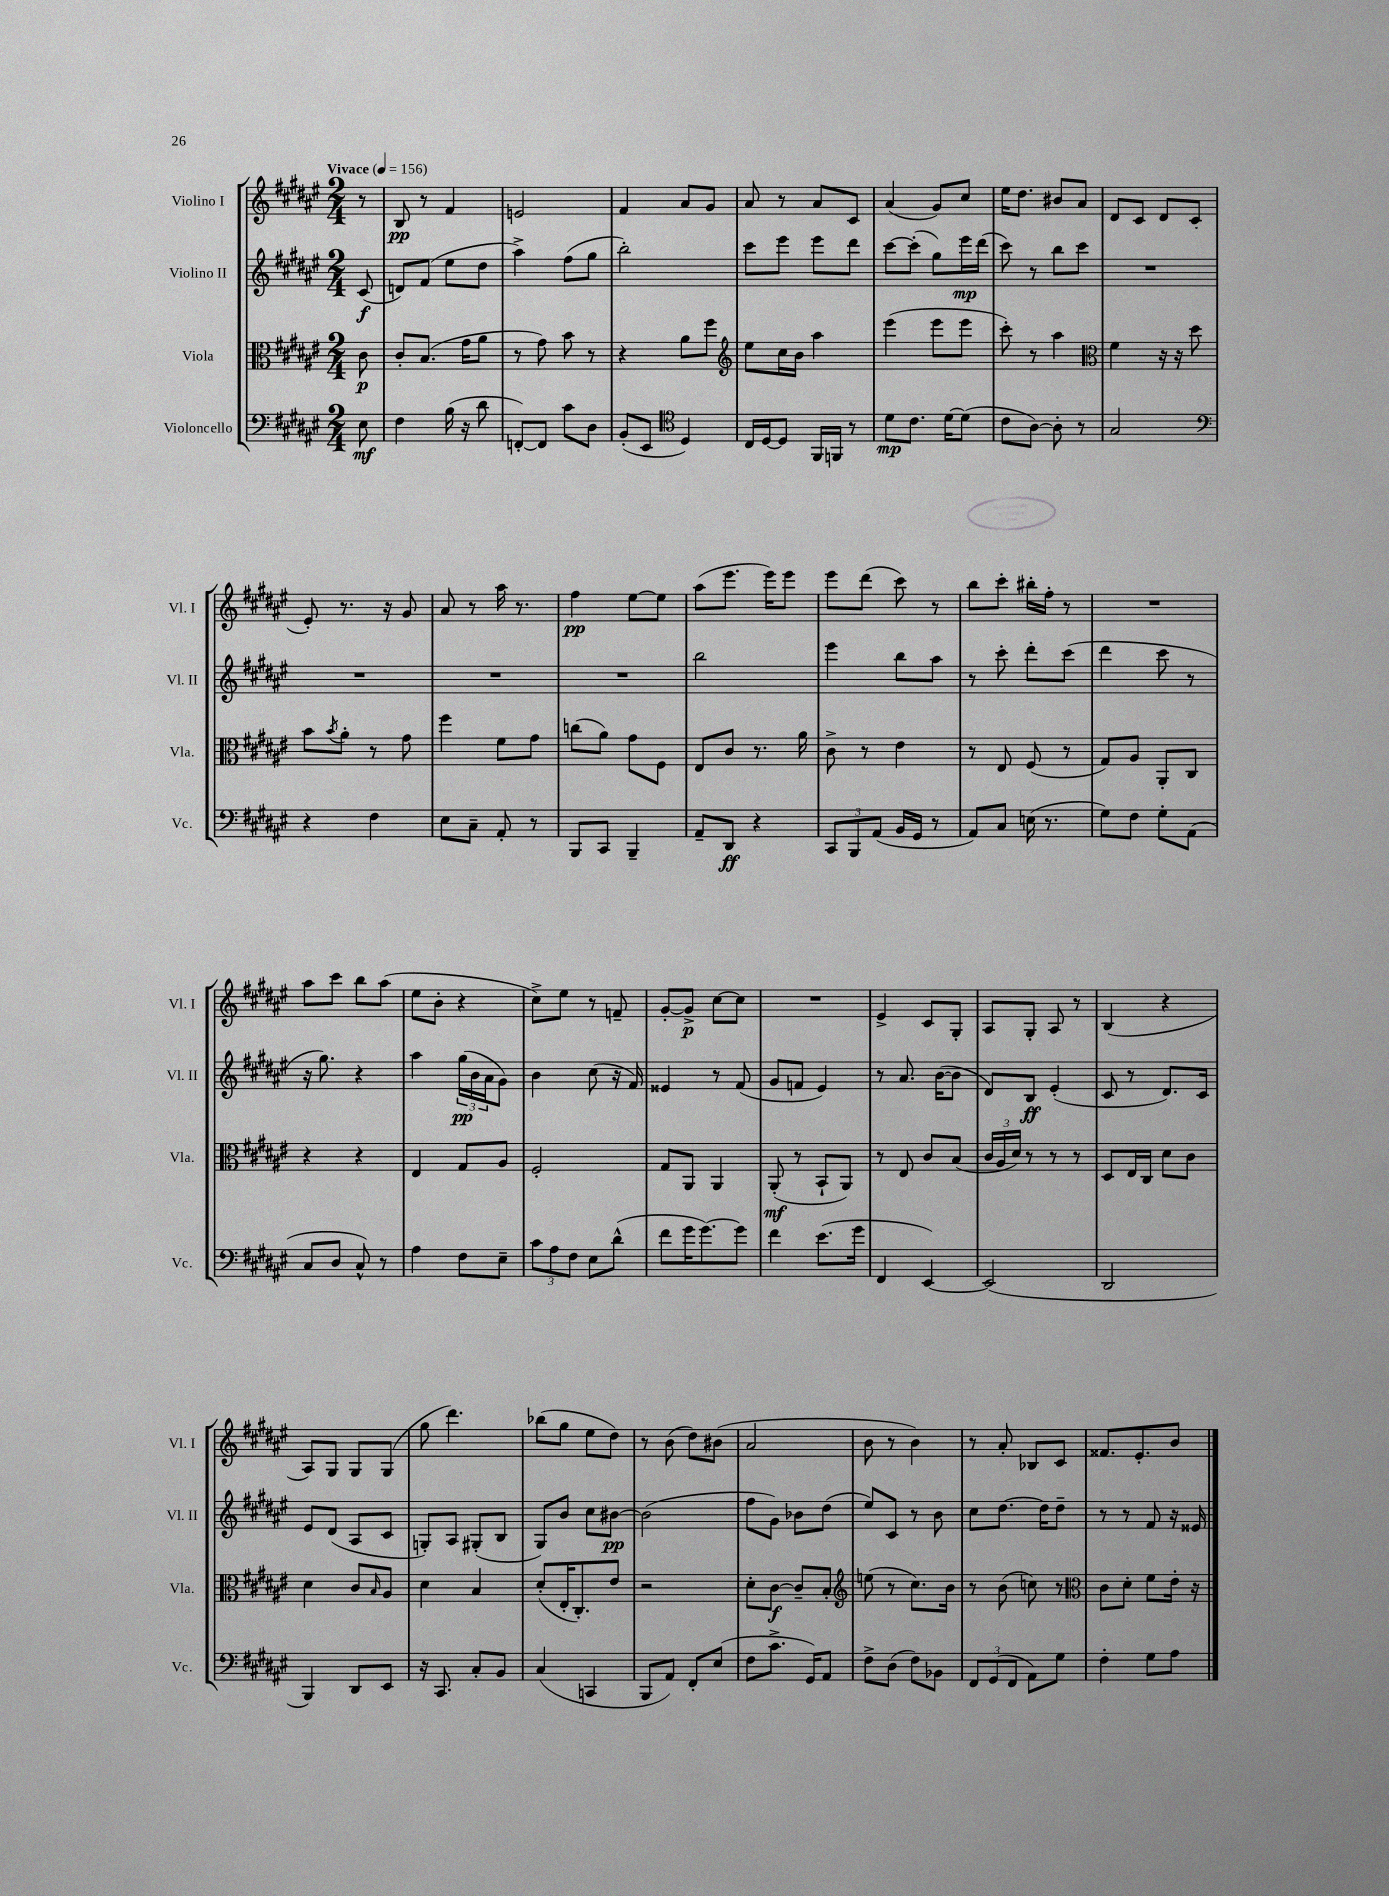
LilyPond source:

<<
\new StaffGroup <<
\new Staff = "s0" \with { instrumentName = "Violino I" shortInstrumentName = "Vl. I" } {
    \clef treble \key fis \major \numericTimeSignature \time 2/4 \partial 8 \tempo "Vivace" 4 = 156
    r8 |
    b8\pp r8 fis'4 |
    e'2 |
    fis'4 ais'8 gis'8 |
    ais'8 r8 ais'8 cis'8 |
    ais'4( gis'8) cis''8 |
    eis''16 dis''8. bis'8 ais'8 |
    dis'8 cis'8 dis'8 cis'8( |
    eis'8-.) r8. r16 gis'8 |
    ais'8 r8 ais''16 r8. |
    fis''4\pp eis''8~ eis''8 |
    ais''8( eis'''8. eis'''16) eis'''8 |
    eis'''8 dis'''8( cis'''8) r8 |
    b''8 cis'''8-. bis''16-. fis''16-. r8 |
    R2 |
    ais''8 cis'''8 b''8 ais''8( |
    eis''8 b'8-. r4 |
    cis''8->) eis''8 r8 f'8-- |
    gis'8~-. gis'8->\p cis''8~ cis''8 |
    R2 |
    eis'4-> cis'8 gis8-. |
    ais8 gis8-. ais8 r8 |
    b4( r4 |
    ais8) gis8 gis8 gis8( |
    gis''8 dis'''4.) |
    bes''8( gis''8 eis''8 dis''8) |
    r8 b'8( dis''8) bis'8( |
    ais'2 |
    b'8 r8 b'4) |
    r8 ais'8-. bes8 cis'8 |
    fisis'8. eis'8.-. b'8 \bar "|." |
}
\new Staff = "s1" \with { instrumentName = "Violino II" shortInstrumentName = "Vl. II" } {
    \clef treble \key fis \major \numericTimeSignature \time 2/4 \partial 8
    cis'8\f( |
    d'8) fis'8( eis''8 dis''8 |
    ais''4->) fis''8( gis''8 |
    b''2-.) |
    cis'''8 eis'''8 eis'''8 dis'''8 |
    cis'''8~ cis'''8-.( gis''8) eis'''16\mp dis'''16( |
    cis'''8) r8 b''8 cis'''8 |
    R2 |
    R2 |
    R2 |
    R2 |
    b''2 |
    eis'''4 b''8 ais''8 |
    r8 cis'''8-. dis'''8-. cis'''8( |
    dis'''4 cis'''8 r8 |
    r16 gis''8.) r4 |
    ais''4 \tuplet 3/2 { gis''16\pp( b'16 ais'16 } gis'8) |
    b'4 cis''8( r16 fis'16) |
    eisis'4 r8 fis'8( |
    gis'8 f'8 eis'4) |
    r8 ais'8. b'16~( b'8 |
    dis'8) b8\ff eis'4-.( |
    cis'8 r8 dis'8.) cis'16 |
    eis'8 dis'8( ais8 cis'8 |
    g8-.) ais8 gis8-.( b8 |
    gis8) b'8 cis''8 bis'8~\pp |
    bis'2( |
    fis''8 gis'8) bes'8 dis''8( |
    eis''8) cis'8 r8 b'8 |
    cis''8 dis''8.~ dis''16 dis''8-- |
    r8 r8 fis'8 r16 eisis'16 \bar "|." |
}
\new Staff = "s2" \with { instrumentName = "Viola" shortInstrumentName = "Vla." } {
    \clef alto \key fis \major \numericTimeSignature \time 2/4 \partial 8
    cis'8\p |
    cis'8-. b8.( gis'16 ais'8 |
    r8 gis'8) b'8 r8 |
    r4 ais'8 fis''8 |
    \clef treble eis''8 cis''16 b'16 ais''4 |
    eis'''4( eis'''8 eis'''8 |
    cis'''8-.) r8 ais''4 |
    \clef alto fis'4 r16 r16 dis''8 |
    b'8 \acciaccatura { b'8 } ais'8-. r8 gis'8 |
    fis''4 fis'8 gis'8 |
    c''8( ais'8) gis'8 fis8 |
    eis8 cis'8 r8. ais'16 |
    cis'8-> r8 eis'4 |
    r8 eis8 fis8( r8 |
    gis8) ais8 ais,8-. cis8 |
    r4 r4 |
    eis4 gis8 ais8 |
    fis2-. |
    gis8 ais,8 ais,4 |
    ais,8-.\mf( r8 b,8-! ais,8) |
    r8 eis8 cis'8 b8( |
    \tuplet 3/2 { cis'16 ais16 dis'16) } r8 r8 r8 |
    dis8 eis16 cis16 dis'8 cis'8 |
    dis'4 cis'8 \grace { b16 } ais8 |
    dis'4 b4 |
    dis'8-.( eis16-. cis8.-.) eis'8 |
    r2 |
    dis'8-. cis'8~\f cis'8-- b8-. |
    \clef treble e''8( r8 cis''8.) b'16 |
    r8 b'8( c''8) r8 |
    \clef alto cis'8 dis'8-. fis'8 eis'16-. r16 \bar "|." |
}
\new Staff = "s3" \with { instrumentName = "Violoncello" shortInstrumentName = "Vc." } {
    \clef bass \key fis \major \numericTimeSignature \time 2/4 \partial 8
    eis8\mf |
    fis4 b16( r16 dis'8 |
    f,8~-.) f,8 cis'8 dis8 |
    b,8-.( eis,8 \clef tenor dis4) |
    cis16 dis16~ dis8 fis,16 f,16 r8 |
    dis'8\mp cis'8. dis'16~ dis'8( |
    cis'8 ais8~) ais8-. r8 |
    gis2 |
    \clef bass r4 fis4 |
    eis8 cis8-- ais,8-. r8 |
    b,,8 cis,8 b,,4-- |
    ais,8-- dis,8\ff r4 |
    \tuplet 3/2 { cis,8 b,,8 ais,8( } b,16 gis,16 r8 |
    ais,8) cis8 e16( r8. |
    gis8) fis8 gis8-. ais,8( |
    cis8 dis8 cis8-^) r8 |
    ais4 fis8 eis8-- |
    \tuplet 3/2 { cis'8 ais8 fis8 } eis8 dis'8-^( |
    fis'8 gis'16 gis'8.~) gis'8 |
    fis'4 eis'8.( gis'16 |
    fis,4 eis,4~) |
    eis,2( |
    dis,2 |
    b,,4) dis,8 eis,8 |
    r16 cis,8. cis8-. b,8 |
    cis4( c,4 |
    b,,8 ais,8) fis,8-. eis8( |
    fis8 cis'8.-> gis,16) ais,8 |
    fis8-> dis8( fis8) bes,8 |
    \tuplet 3/2 { fis,8 gis,8( fis,8 } ais,8) gis8 |
    fis4-. gis8 ais8 \bar "|." |
}
>>
>>
\layout { \context { \Score \remove "Bar_number_engraver" } }
